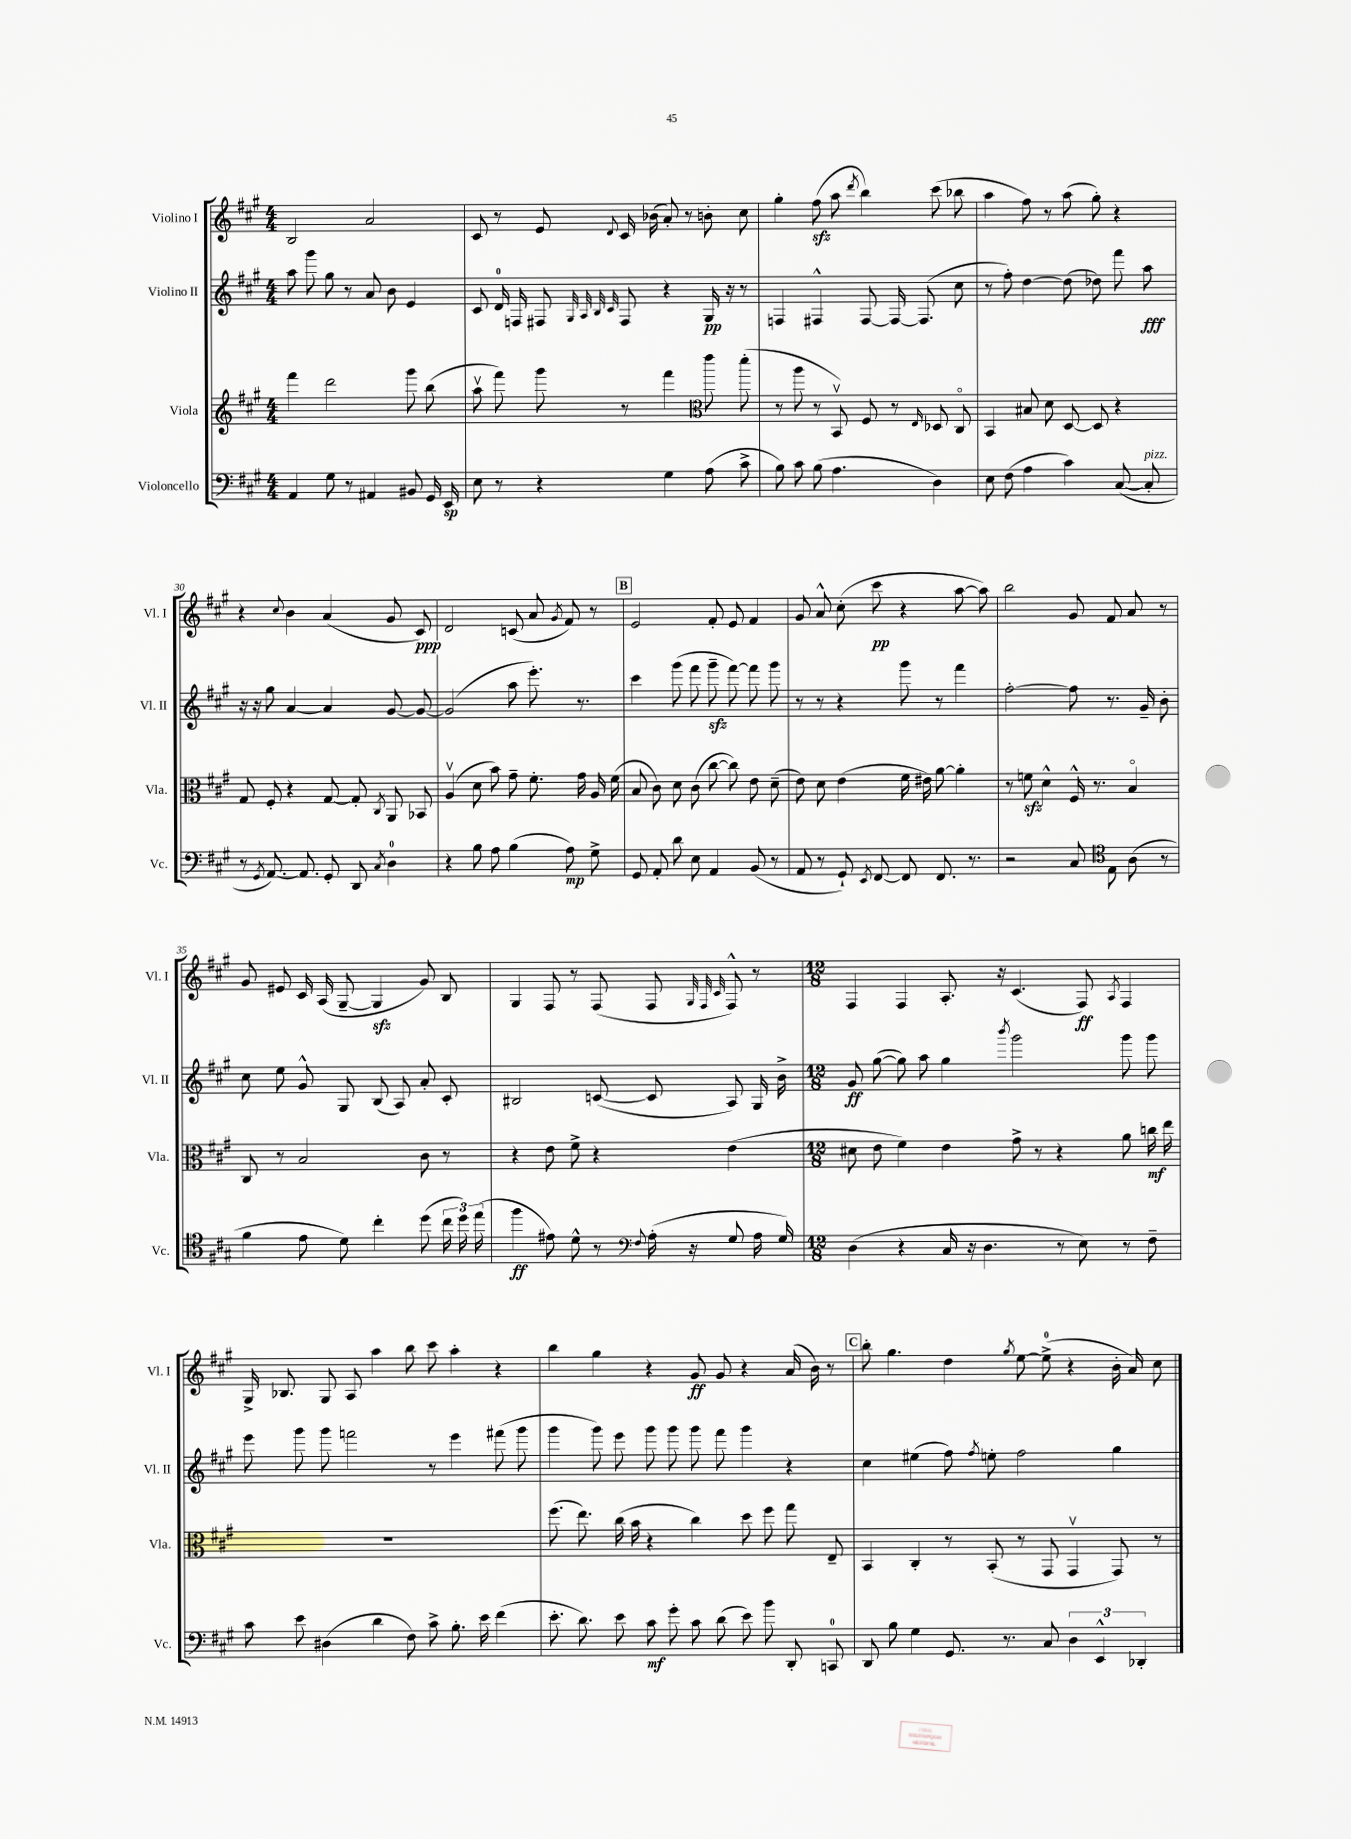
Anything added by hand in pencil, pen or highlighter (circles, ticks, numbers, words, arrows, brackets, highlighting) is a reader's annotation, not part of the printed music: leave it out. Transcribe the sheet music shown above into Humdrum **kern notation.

**kern	**dynam	**kern	**dynam	**kern	**dynam	**kern	**dynam
*part4	*part4	*part3	*part3	*part2	*part2	*part1	*part1
*staff4	*staff4	*staff3	*staff3	*staff2	*staff2	*staff1	*staff1
*I"Violoncello	*	*I"Viola	*	*I"Violino II	*	*I"Violino I	*
*I'Vc.	*	*I'Vla.	*	*I'Vl. II	*	*I'Vl. I	*
*clefF4	*	*clefG2	*	*clefG2	*	*clefG2	*
*k[f#c#g#]	*	*k[f#c#g#]	*	*k[f#c#g#]	*	*k[f#c#g#]	*
*M4/4	*	*M4/4	*	*M4/4	*	*M4/4	*
=26	=26	=26	=26	=26	=26	=26	=26
4AA/	.	4fff#\	.	8aa\	.	2B/	.
.	.	.	.	8ggg#\	.	.	.
8G#\	.	2ddd\	.	8gg#\	.	.	.
8r	.	.	.	8r	.	.	.
4AA#X/	.	.	.	8a/	.	2a/	.
.	.	.	.	8b\	.	.	.
8BB#X/	.	8ggg#\	.	4e/	.	.	.
16GG#/	.	(8bb\	.	.	.	.	.
16EE/	sp	.	.	.	.	.	.
=27	=27	=27	=27	=27	=27	=27	=27
8E\	.	8aav\	.	8c#/	.	8c#/	.
8r	.	8fff#\)	.	16d/	.	8r	.
.	.	.	.	16Fn/	.	.	.
4r	.	8ggg#\	.	8F#X/	.	8e/	.
.	.	.	.	32qqG#/	.	.	.
.	.	.	.	32qqA/	.	.	.
.	.	.	.	32qqB/	.	.	.
.	.	.	.	32qqc#/	.	8qqd/	.
.	.	8r	.	8F#/	.	16c#/	.
.	.	.	.	.	.	(16b-X\	.
4G#\	.	4fff#\	.	4r	.	8a'/)	.
.	.	.	.	.	.	8r	.
(8A\	.	8eee\	.	16G#/	pp	8bn'\	.
.	.	.	.	16r	.	.	.
8c#^\	.	(8ddd'\	.	8r	.	8cc#\	.
=28	=28	=28	=28	=28	=28	=28	=28
*	*	*clefC3	*	*	*	*	*
8B\)	.	8r	.	4Fn/	.	4gg#'\	.
8c#\	.	8aa\	.	.	.	.	.
(8B\	.	8r	.	4F#X^^/	.	(8ff#zz\	.
4.A\	.	8BBv/)	.	.	.	8aa\	.
.	.	.	.	.	.	8qddd/	.
.	.	8F#/	.	[8F#/	.	4bb\)	.
.	.	8r	.	16F#/_	.	.	.
.	.	.	.	(8.F#/]	.	.	.
.	.	16qqE/	.	.	.	.	.
4D\)	.	8D-X/	.	.	.	(8ccc#\	.
.	.	8C#/	.	8cc#\	.	8bb-X\	.
=29	=29	=29	=29	=29	=29	=29	=29
8E\	.	4BB/	.	8r	.	4aa\	.
(8F#\	.	.	.	8ff#'\)	.	.	.
4A\	.	8B#X/	.	[4dd\	.	8ff#\)	.
.	.	8d\	.	.	.	8r	.
4c#\)	.	[8D/	.	(8dd\]	.	(8aa\	.
.	.	8D/]	.	8dd-X\)	.	8gg#'\)	.
([8C#/	.	4r	.	8fff#\	.	4r	.
!LO:TX:a:i:t=pizz.	!	!	!	!	!	!	!
8C#'/]	.	.	.	8aa\	fff	.	.
!!LO:LB:g=z
=30	=30	=30	=30	=30	=30	=30	=30
8r	.	8G#/	.	16r	.	4r	.
.	.	.	.	16r	.	.	.
8qGG#/	.	.	.	.	.	.	.
[8.AA/)	.	8F#'/	.	8gg#\	.	.	.
.	.	.	.	.	.	8qqcc#/	.
.	.	4r	.	[4a/	.	4b\	.
8.AA/]	.	.	.	.	.	.	.
8GG#'/	.	[8G#/	.	4a/]	.	(4a/	.
8DD/	.	8G#'/]	.	.	.	.	.
8qC#/	.	8qC#/	.	.	.	.	.
4D\	.	8AA/	.	[8g#/	.	8g#/	.
.	.	8BB-X/	.	8g#/_	.	8c#/)	ppp
=31	=31	=31	=31	=31	=31	=31	=31
4r	.	(4Av/	.	(2g#/]	.	2d/	.
8B\	.	8d\	.	.	.	.	.
8A\	.	8b\)	.	.	.	.	.
(4B\	.	8g#~\	.	8aa\	.	(8cn/	.
.	.	8.f#'\	.	8.eee'\)	.	8a/	.
.	.	.	.	.	.	8qg#/	.
8A\)	mp	.	.	.	.	8f#/)	.
.	.	16g#\	.	8.r	.	.	.
8G#^\	.	16A/	.	.	.	8r	.
.	.	(16f#\	.	.	.	.	.
!!LO:REH:place=s1:t=B
=32	=32	=32	=32	=32	=32	=32	=32
8GG#/	.	8B/	.	4ccc#\	.	2e/	.
8AA'/	.	8c#\)	.	.	.	.	.
8d\	.	8d\	.	(8ggg#\	.	.	.
8E\	.	(8c#\	.	8fff#\	.	.	.
4AA/	.	[8cc#\	.	8ggg#zz~\	.	8f#'/	.
.	.	8cc#\])	.	[8fff#\)	.	8e/	.
(8BB/	.	8e\	.	8fff#\]	.	4f#/	.
8r	.	(8d~\	.	8ggg#\	.	.	.
=33	=33	=33	=33	=33	=33	=33	=33
8AA/	.	8e\)	.	8r	.	8g#/	.
8r	.	8d\	.	8r	.	8a^^/	.
8GG#`/)	.	(4e\	.	4r	.	(8cc#'\	.
8qEE/	.	.	.	.	.	.	.
[8FF#/	.	.	.	.	.	8ccc#\	pp
8FF#/]	.	16f#\	.	8ggg#\	.	4r	.
.	.	16e#X\)	.	.	.	.	.
8.FF#/	.	[8a\	.	8r	.	.	.
.	.	4a'\]	.	4fff#\	.	[8aa\	.
8.r	.	.	.	.	.	.	.
.	.	.	.	.	.	8aa\])	.
=34	=34	=34	=34	=34	=34	=34	=34
2r	.	8r	.	[2ff#'\	.	2bb\	.
.	.	8fnzz\	.	.	.	.	.
.	.	4d^^\	.	.	.	.	.
8C#/	.	16F#^^/	.	8ff#\]	.	8g#/	.
.	.	8.r	.	.	.	.	.
8E\	.	.	.	8.r	.	8f#/	.
(8A\	.	4B/	.	.	.	8a/	.
.	.	.	.	16g#~/	.	.	.
8r	.	.	.	8b'\	.	8r	.
!!LO:LB:g=z
=35	=35	=35	=35	=35	=35	=35	=35
*clefC4	*	*	*	*	*	*	*
4f#\	.	8C#/	.	8cc#\	.	8g#/	.
.	.	8r	.	8ee\	.	8e#X/	.
8e\	.	2B/	.	8g#^^/	.	16c#/	.
.	.	.	.	.	.	(16A/	.
8d\)	.	.	.	8G#/	.	[8G#~/	.
4cc#'\	.	.	.	(8B/	.	4G#zz/]	.
.	.	.	.	8A/)	.	.	.
(8dd\	.	8c#\	.	8a'/	.	8g#/)	.
24cc#\	.	8r	.	8c#'/	.	8B/	.
24dd\)	.	.	.	.	.	.	.
(24ee\	.	.	.	.	.	.	.
=36	=36	=36	=36	=36	=36	=36	=36
4ff#\	ff	4r	.	2B#X/	.	4G#/	.
8e#X\)	.	8e\	.	.	.	8F#/	.
8d^^\	.	8f#^\	.	.	.	8r	.
8r	.	4r	.	([8cn/	.	(8F#/	.
8qqc#/	.	.	.	.	.	.	.
(16A'\	.	.	.	8c/]	.	8F#/	.
16r	.	.	.	.	.	.	.
.	.	.	.	.	.	32qqG#/	.
.	.	.	.	.	.	32qqF#/	.
.	.	.	.	.	.	32qqc#/	.
8G#/	.	(4e\	.	8A/)	.	8F#^^/)	.
16A\	.	.	.	16G#/	.	8r	.
16G#/)	.	.	.	16b^\	.	.	.
=37	=37	=37	=37	=37	=37	=37	=37
*clefF4	*	*	*	*	*	*	*
*M12/8	*	*M12/8	*	*M12/8	*	*M12/8	*
(4D\	.	8d#X\	.	8g#/	ff	4F#/	.
.	.	8e\	.	([8gg#\	.	.	.
4r	.	4f#\)	.	8gg#\])	.	4F#/	.
.	.	.	.	8aa\	.	.	.
16C#/	.	4e\	.	4gg#\	.	8.A'/	.
16r	.	.	.	.	.	.	.
4.D\	.	.	.	.	.	.	.
.	.	.	.	.	.	16r	.
.	.	.	.	8qbbb/	.	.	.
.	.	8g#^\	.	2ggg#\	.	(4.c#/	.
.	.	8r	.	.	.	.	.
8r	.	4r	.	.	.	.	.
8E\)	.	.	.	.	.	8F#/)	ff
.	.	.	.	.	.	8qA/	.
8r	.	8a\	.	8ggg#\	.	4F#/	.
8F#~\	.	16ccn\	mf	8ggg#\	.	.	.
.	.	16ee\	.	.	.	.	.
!!LO:LB:g=z
=38	=38	=38	=38	=38	=38	=38	=38
8c#\	.	1.r	.	8eee\	.	16G#^/	.
.	.	.	.	.	.	8.B-X/	.
8e\	.	.	.	8ggg#\	.	.	.
(4D#X\	.	.	.	8ggg#\	.	8G#/	.
.	.	.	.	2fffn\	.	8A/	.
4d\	.	.	.	.	.	4aa\	.
8F#\)	.	.	.	.	.	8bb\	.
8c#^\	.	.	.	8r	.	8ccc#\	.
8.B'\	.	.	.	4eee\	.	4aa'\	.
16e\	.	.	.	.	.	.	.
(4f#\	.	.	.	(8fff#X\	.	4r	.
.	.	.	.	8ggg#\	.	.	.
=39	=39	=39	=39	=39	=39	=39	=39
8.e'\	.	(8.ff#\	.	4ggg#\	.	4bb\	.
8.d\)	.	8.ee\)	.	.	.	.	.
.	.	.	.	8ggg#\)	.	4gg#\	.
8e\	.	(16cc#\	.	8eee\	.	.	.
.	.	16b\	.	.	.	.	.
8c#\	mf	4r	.	8ggg#\	.	4r	.
8g#'\	.	.	.	8ggg#\	.	.	.
8c#\	.	4cc#\)	.	8ggg#\	.	8g#/	ff
(8d\	.	.	.	8fff#\	.	8g#/	.
8e\)	.	8dd\	.	4ggg#\	.	4r	.
8b\	.	8ff#\	.	.	.	.	.
8DD'/	.	8gg#\	.	4r	.	(16a/	.
.	.	.	.	.	.	16b\)	.
8CCn/	.	8E~/	.	.	.	8r	.
!!LO:REH:place=s1:t=C
=40	=40	=40	=40	=40	=40	=40	=40
8DD/	.	4BB/	.	4cc#\	.	8bb'\	.
8B\	.	.	.	.	.	4.gg#\	.
4G#\	.	4C#'/	.	(4ee#X\	.	.	.
8.GG#/	.	8r	.	8ff#\)	.	4dd\	.
.	.	.	.	8qff#/	.	.	.
.	.	(8BB'/	.	8een'\	.	.	.
8.r	.	.	.	.	.	.	.
.	.	.	.	.	.	8qgg#/	.
.	.	8r	.	2ff#\	.	[8ee\	.
8C#/	.	8GG#/	.	.	.	(8ee^\]	.
6D\	.	4GG#v/	.	.	.	4r	.
6EE^^/	.	.	.	.	.	.	.
.	.	8GG#/)	.	4gg#\	.	16b'\	.
.	.	.	.	.	.	16a/)	.
6DD-X'/	.	.	.	.	.	.	.
.	.	8r	.	.	.	8cc#\	.
==	==	==	==	==	==	==	==
*-	*-	*-	*-	*-	*-	*-	*-
